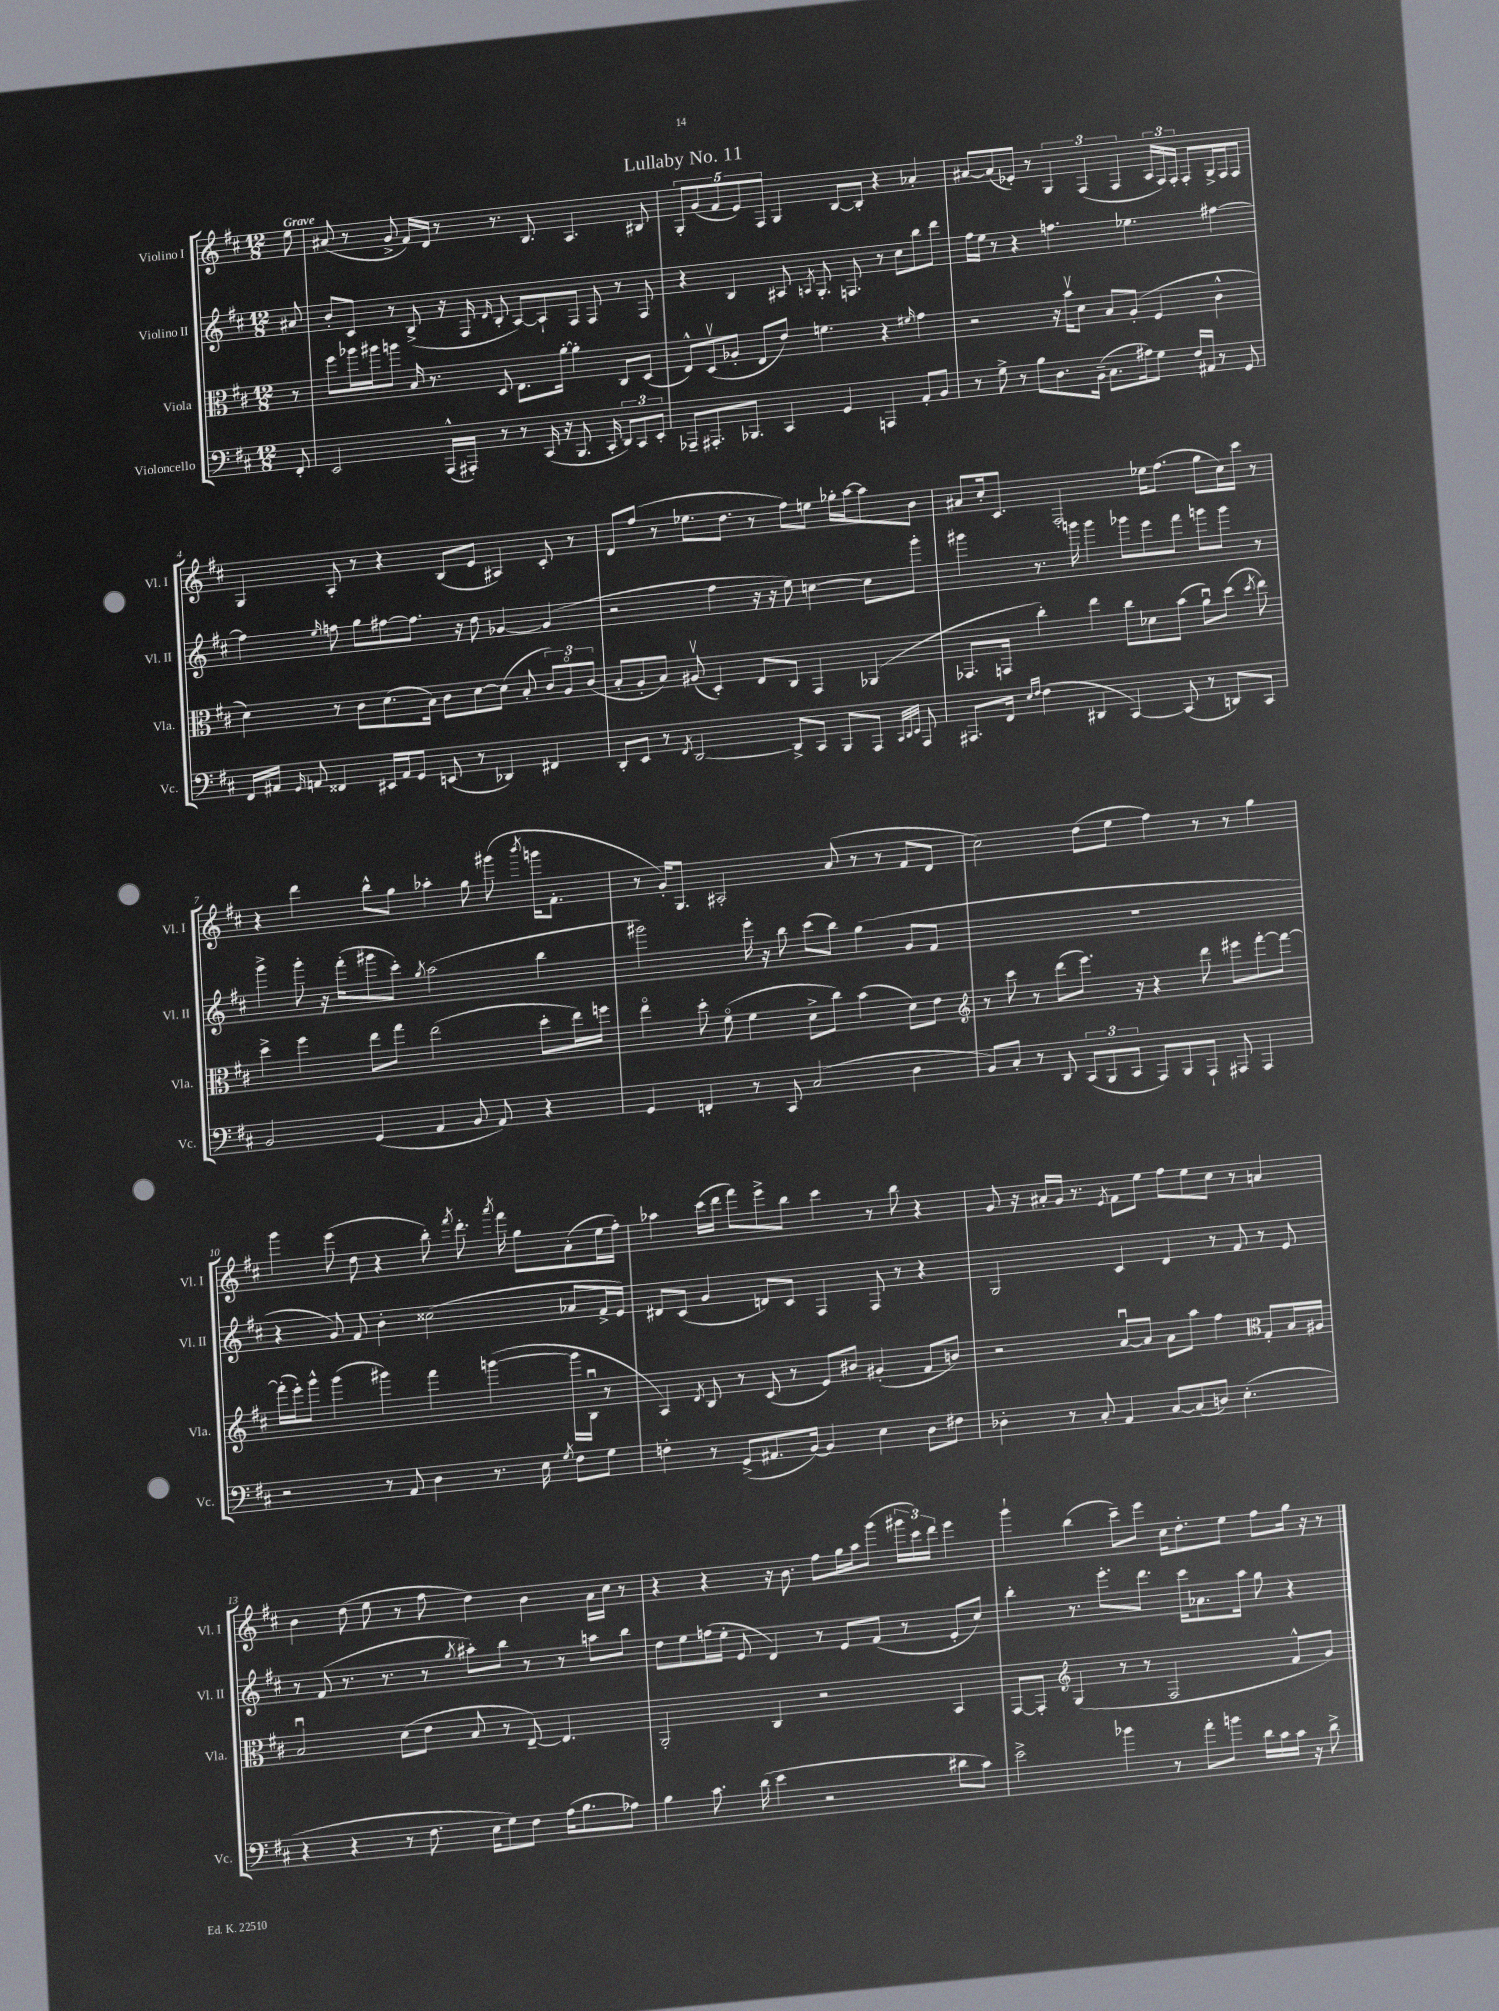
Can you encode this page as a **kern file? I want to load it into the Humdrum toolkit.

**kern	**kern	**kern	**kern
*staff4	*staff3	*staff2	*staff1
*clefF4	*clefC3	*clefG2	*clefG2
*k[f#c#]	*k[f#c#]	*k[f#c#]	*k[f#c#]
*M12/8	*M12/8	*M12/8	*M12/8
8FF#'	8r	8a#	8ee
=	=	=	=
2EE	8ff#	8b'	(8a#
.	16aa-	8c#	8r
.	16aa#	.	.
.	8aa	8r	8g^
.	16B	(8B^	16f#)
.	8.r	.	16d
(16AAA^^	.	16r	8r
16AAA#')	.	16F#	.
.	.	16qqd	.
8r	8D	8B'	8.r
8r	8.E	[8A)	.
.	.	.	8.B
(16CC#	.	8A`]	.
16r	[16a'	.	.
8.BBB	4a']	8F#	4.A
.	.	8F#	.
16CC#'	.	.	.
12DD)	8C#	8r	.
12CC#	.	.	.
.	(8D	8F#	8B#
12EE'	.	.	.
=	=	=	=
8AAA-~	8E^^)	4r	10G'
.	.	.	(10g
8.AAA#'	(8Dv	.	.
.	.	.	10f#
.	8A-'	4B	.
.	.	.	10e)
8.BBB-	.	.	.
.	8E	.	.
.	.	.	10F#
4CC#	8e)	8A#	4G
.	.	8qA	.
.	4.f	8.G'	.
4GG	.	.	[8B
.	.	8.F	.
.	.	.	8B']
4AAA	4r	8r	4r
.	.	8cc#	.
.	16qqf#	.	.
8AA'	4g	8bb	4a-'
8BB	.	8ddd	.
=	=	=	=
8r	2r	16ff#	[8a#
.	.	16ee	.
8G^	.	8r	(8a#]
8r	.	4r	8e-')
8B	.	.	8r
8.D	16r	4.ff	6G
.	16bv	.	.
.	8d	.	.
.	.	.	(6F#
(16BB~	.	.	.
8.C#	8B	.	.
.	.	.	6F#
.	(8A'	4.ee-	.
16A#)	.	.	.
8G	4F#	.	24A
.	.	.	24F#)
.	.	.	24F#'
16F#	.	.	8F#'
16AA#	.	.	.
8r	4c#^^	[4ff#	16G^
.	.	.	16F#
8GG	.	.	8F#
=	=	=	=
16FF#	4d)	4ff#]	4G
16AA#	.	.	.
16qqGG	.	.	.
8AA	.	.	.
.	.	16qqee	.
4FF##	8r	8ff	8A'
.	8c#	8gg	8r
16EE#	(8.d	[8ff#	4r
16AA	.	.	.
8GG	.	8.ff#]	.
.	16B)	.	.
(8EE	8c#	.	(8B
.	.	16r	.
8r	[8d	8dd	8e
4DD-)	(8d]	[4g-	4A#)
.	8B'	.	.
4FF#	12c#)	(4g-]	8c#'
.	12Ao	.	.
.	.	.	8r
.	(12c#	.	.
=	=	=	=
8DD'	8B'	2r	8d
8EE	8A'	.	(8ff#
8r	8B)	.	8r
8qFF#	.	.	.
[2DD	(8A#v	.	8.ee-
.	4D')	4ff#	.
.	.	.	8.dd
.	8E	16r	8r
.	.	16r	.
8DD^]	8C#	8ee)	8ff#)
8CC#	4GG	[4cc	8ee
8BBB	.	.	16gg-'
.	.	.	[16aa
8AAA	(4AA-	8cc]	8aa]
32qqCC#	.	.	.
32qqDD	.	.	.
32qqEE	.	.	.
8AAA	.	8ggg'	8b
=	=	=	=
8.AAA#	8.GG-	4ggg#	8a#
.	.	.	16cc#'
16FF#	16GG	.	8.c#
16qqE	.	.	.
16qqF#	.	.	.
(4F#	4cc#')	8.r	.
.	.	.	2F#'
.	.	16ggg	.
4DD#	4ee	4ggg	.
[4CC#)	8cc#	8ggg-	.
.	8d-	8eee	16ee-
.	.	.	(8.ff#
(8CC#]	(8b	8fff#	.
8r	8au)	8ggg	8gg
8DD)	(8dd	8ggg	16cc#)
.	.	.	16ccc#
.	8qdd	.	.
8CC#	8ee)	8r	8r
=	=	=	=
2BB	4dd^	4ggg^	4r
.	4ff#	8ggg'	4ddd
.	.	16r	.
.	.	(16fff#'	.
(4GG	8ee	8ggg#	8bb^^
.	8gg	8ccc#')	8gg
.	.	8qgg	.
4AA	(2ee	(2aa	4aa-'
8BB	.	.	8gg
8AA)	.	.	(8ggg#
.	.	.	8qbbb
4r	8dd'	4bb	16ggg
.	.	.	8.f#'
.	16ee)	.	.
.	16ff	.	.
=	=	=	=
4GG	4eeo	2ggg#)	8r
.	.	.	16g')
.	.	.	8.G
4FF'	8dd'	.	.
.	(8f#o	.	2A#'
8r	4f#	16eee'	.
.	.	16r	.
8CC#	.	8bb	.
(2C#	8d^	(8ccc#	.
.	8cc#)	8bb)	(8a
.	(4b	(4gg	8r
.	.	.	8r
4D	8d)	8g	8f#
.	8e	8f#	8d
=	=	=	=
*	*clefG2	*	*
8BB)	8r	1.r	2cc#)
8C#'	8ccc#	.	.
8r	8r	.	.
8DD	(8ddd	.	.
(12CC#	8.eee)	.	(8dd
12BBB	.	.	.
.	.	.	8ee
12CC#	.	.	.
.	16r	.	.
8AAA)	4r	.	4ff#)
8BBB	.	.	.
8AAA`	8ddd	.	8r
8AAA#	8eee#	.	8r
4AAA#	[8fff#'	.	4gg
.	8fff#_	.	.
=	=	=	=
2r	(16fff#']	4r	4ggg
.	16eee')	.	.
.	8ggg^^	.	.
.	(4ggg	8g)	(8eee
.	.	8f#	8dd
8r	4ggg#)	4b'	4r
8AA	.	.	.
4D	4fff#	(2cc##	8bb')
.	.	.	8qfff#
.	.	.	8.ddd'
8.r	([4ggg	.	.
.	.	.	8qaaa
.	.	.	16fff#
.	.	.	8gg
16E	.	.	.
8qG	.	.	.
8F#	16ggg]	8a-	(8a'
.	16Bu	.	.
8G	8r	16f#^	16ee
.	.	16e)	16ff#')
=	=	=	=
4F'	4A)	8d#	4aa-
.	.	(8c#	.
.	8qd	.	.
8r	8B	4g	(16ccc#
.	.	.	16ddd
(8GG^	8r	.	8fff#)
8.AA#	(8c#	8d)	8eee^
.	8r	8c#	8bb
[16BB)	.	.	.
4BB]	8e)	4F#	4ccc#
.	8b#	.	.
4E	(4g#'	8F#	8r
.	.	8r	8bb
8D	8f#	4r	4r
8F#	8b)	.	.
=	=	=	=
4D-'	2r	2G	8g
.	.	.	16r
.	.	.	16a#'
8r	.	.	16g
.	.	.	8.r
8C#'	.	.	.
.	.	.	8qe
4AA	[8au	4c#	8f#
.	8a]	.	8ee
[8C#	8a	4d	8ff#
(8C#]	8aa	.	8ee
8D)	4ff#	8r	8cc#
(4.E'	.	8f#	8r
*	*clefC3	*	*
.	8G'	8r	4a
.	16B	8e	.
.	16A#	.	.
=	=	=	=
4r	2Bu	8r	4b
.	.	(8f#	.
4r	.	8.r	(8dd
.	.	.	8ee
.	.	8.r	.
8r	(8d	.	8r
8.F#	8e	8r	8ff#
.	.	8qgg	.
.	8B	8aa#')	4dd)
16E	.	.	.
8G)	8r	8bb	.
8F#	[8E~)	8r	4b
(16A	4.E]	8r	.
8.B	.	.	.
.	.	8aa	16a
.	.	.	16cc#
8A-)	.	8bb	8r
=	=	=	=
4B	2AA'	8dd	4r
.	.	8ee	.
8.c#	.	(16ff	4r
.	.	16ee'	.
.	.	8e	.
(16d	.	.	.
4e	4C#	4d)	16r
.	.	.	8.b
2r	2r	8r	8ff#
.	.	8e	16gg
.	.	.	16aa
.	.	(8f#	(8ggg
.	.	8r	24ggg#
.	.	.	24ccc#)
.	.	.	24ddd
8d#	4BB	8e'	4eee
8c#)	.	8cc#)	.
=	=	=	=
2e^	[8GG	4bb'	4ggg`
.	8GG']	.	.
*	*clefG2	*	*
.	(4G	8.r	(4bb
.	.	8.eee'	.
4b-	8r	.	8ccc#~)
.	8r	8.ddd	8eee
8r	2F#	.	16cc#
.	.	16ccc#	8.dd'
8a'	.	8.a-	.
8b	.	.	8ee
.	.	16aa	.
16d	.	8gg	8ff#
16c#	.	.	.
16c#	8f#^^	4r	16gg
16r	.	.	16r
8d^	8g)	.	8r
==	==	==	==
*-	*-	*-	*-
